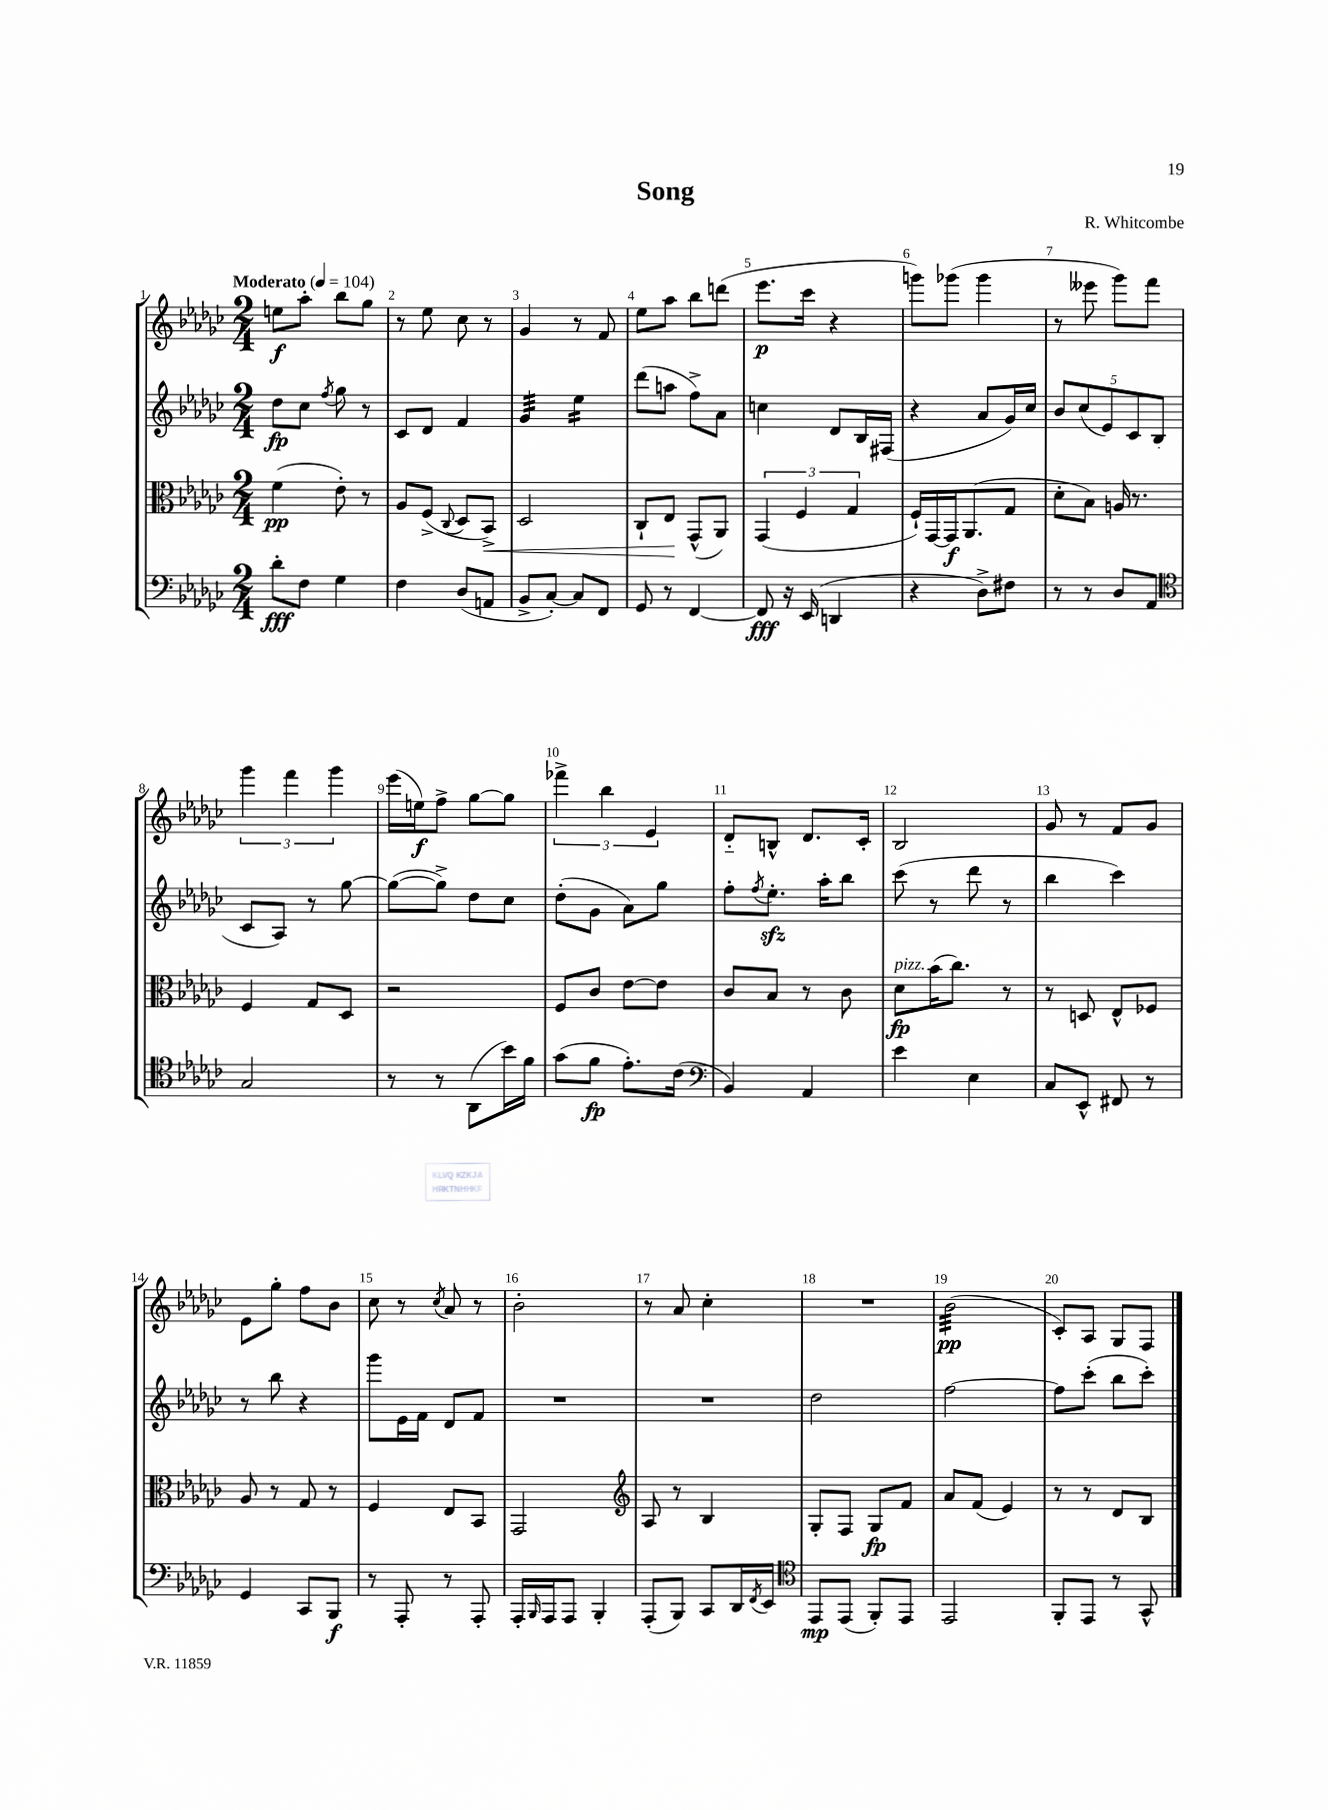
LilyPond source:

\header { title = "Song" composer = "R. Whitcombe" }
<<
\new StaffGroup <<
\new Staff = "s0" {
    \clef treble \key ges \major \numericTimeSignature \time 2/4 \tempo "Moderato" 4 = 104
    e''8\f aes''8-. bes''8 ges''8 |
    r8 ees''8 ces''8 r8 |
    ges'4 r8 f'8 |
    ees''8 aes''8 bes''8 d'''8( |
    ees'''8.\p ces'''16 r4 |
    g'''8) ges'''8( ges'''4 |
    r8 eeses'''8 ges'''8) f'''8 |
    \tuplet 3/2 { ges'''4 f'''4 ges'''4 } |
    ees'''16( e''16\f) f''8-> ges''8~ ges''8 |
    \tuplet 3/2 { fes'''4-> bes''4 ees'4 } |
    des'8-_ b8-^ des'8. ces'16-. |
    bes2 |
    ges'8 r8 f'8 ges'8 |
    ees'8 ges''8-. f''8 bes'8 |
    ces''8 r8 \acciaccatura { ces''8 } aes'8 r8 |
    bes'2-. |
    r8 aes'8 ces''4-. |
    R2 |
    bes'2:32\pp( |
    ces'8-.) aes8 ges8 f8 \bar "|." |
}
\new Staff = "s1" {
    \clef treble \key ges \major \numericTimeSignature \time 2/4
    des''8\fp ces''8 \acciaccatura { f''8 } ges''8 r8 |
    ces'8 des'8 f'4 |
    ges'4:32 ees''4:16 |
    des'''8( a''8 f''8->) aes'8 |
    c''4 des'8 bes16 fis16( |
    r4 aes'8 ges'16) ces''16 |
    \tuplet 5/4 { bes'8 ces''8( ees'8) ces'8 bes8( } |
    ces'8 aes8) r8 ges''8~ |
    ges''8~( ges''8->) des''8 ces''8 |
    des''8-.( ges'8 aes'8) ges''8 |
    f''8-. \acciaccatura { f''8 } ees''8.-.\sfz aes''16-. bes''8 |
    ces'''8( r8 des'''8 r8 |
    bes''4 ces'''4) |
    r8 bes''8 r4 |
    ges'''8 ees'16 f'16 des'8 f'8 |
    R2 |
    R2 |
    des''2 |
    f''2~ |
    f''8 ces'''8-.( bes''8 ces'''8-.) \bar "|." |
}
\new Staff = "s2" {
    \clef alto \key ges \major \numericTimeSignature \time 2/4
    f'4\pp( ees'8-.) r8 |
    aes8 f8->( \appoggiatura { ces8 } des8 bes,8->\<) |
    des2 |
    ces8-! ees8\! ges,8-^( aes,8) |
    \tuplet 3/2 { ges,4( f4 ges4 } |
    f16-!) ges,16~ ges,16\f aes,8.( ges8 |
    des'8-. bes8) a16 r8. |
    f4 ges8 des8 |
    r2 |
    f8 ces'8 ees'8~ ees'8 |
    ces'8 bes8 r8 ces'8 |
    des'8\fp^\markup { \italic "pizz." } bes'16( ces''8.) r8 |
    r8 d8 ees8-^ fes8 |
    aes8 r8 ges8 r8 |
    f4 ees8 bes,8 |
    ges,2 |
    \clef treble aes8 r8 bes4 |
    ges8-. f8 ges8\fp f'8 |
    aes'8 f'8( ees'4) |
    r8 r8 des'8 bes8 \bar "|." |
}
\new Staff = "s3" {
    \clef bass \key ges \major \numericTimeSignature \time 2/4
    des'8-.\fff f8 ges4 |
    f4 des8( a,8 |
    bes,8-> ces8~-.) ces8 f,8 |
    ges,8 r8 f,4~ |
    f,8\fff r16 ees,16( d,4 |
    r4 des8->) fis8 |
    r8 r8 des8 aes,8 |
    \clef tenor ges2 |
    r8 r8 aes,8( bes'16) f'16 |
    ges'8( f'8\fp ees'8.-.) ces'16( |
    \clef bass bes,4) aes,4 |
    ees'4 ees4 |
    ces8 ees,8-^ fis,8 r8 |
    ges,4 ces,8 bes,,8\f |
    r8 aes,,8-. r8 aes,,8-. |
    aes,,16-. \grace { bes,,16 } aes,,16 aes,,8 bes,,4-. |
    aes,,8-.( bes,,8) ces,8 des,16 \acciaccatura { f,8 } ees,16 |
    \clef tenor ees,8\mp ees,8( f,8-.) ees,8 |
    ees,2 |
    f,8-. ees,8 r8 ges,8-^ \bar "|." |
}
>>
>>
\layout { \context { \Score \override BarNumber.break-visibility = ##(#f #t #t) barNumberVisibility = #all-bar-numbers-visible } }
